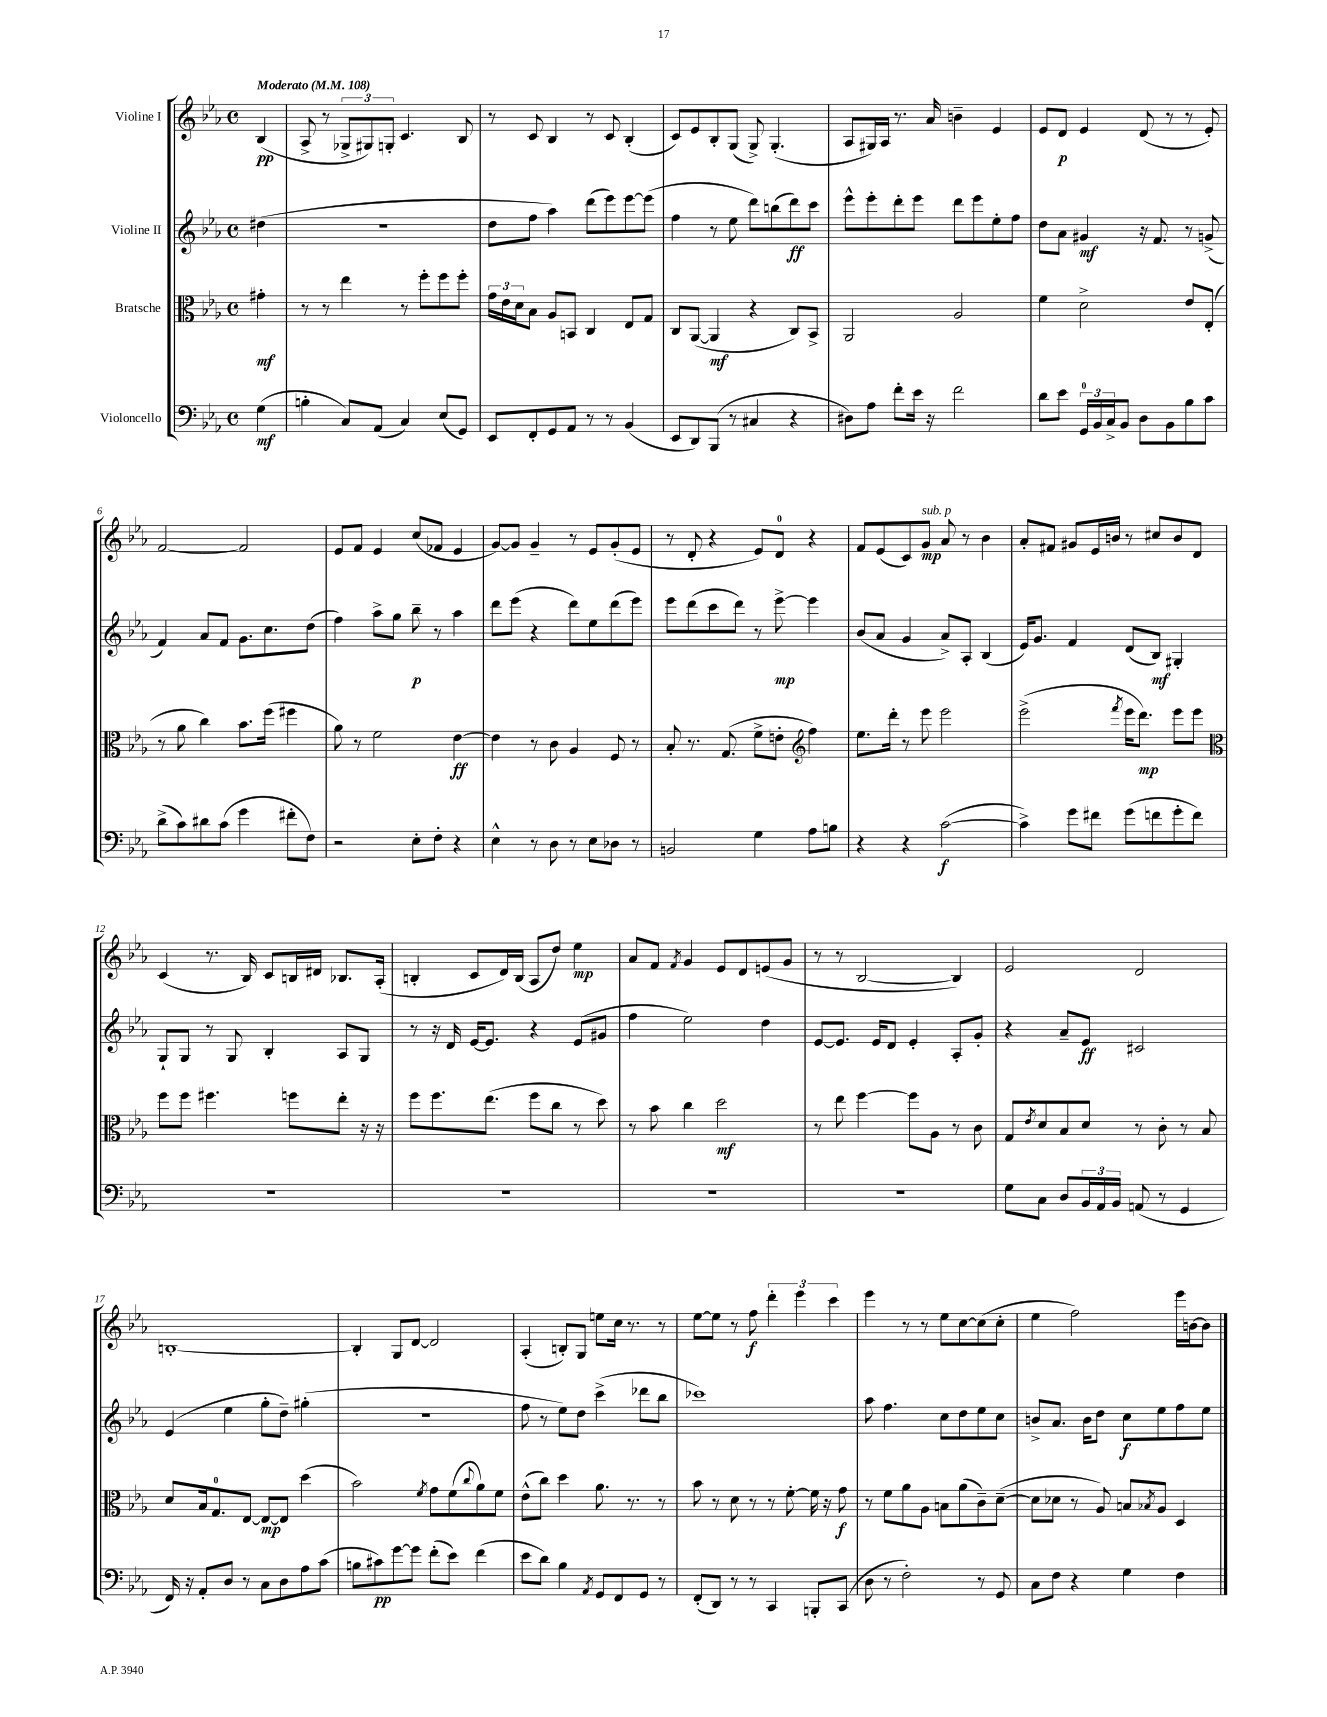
<<
\new StaffGroup <<
\new Staff = "s0" \with { instrumentName = "Violine I" } {
    \clef treble \key ees \major \defaultTimeSignature \time 4/4 \partial 4 \tempo "Moderato" 4 = 108
    bes4\pp( |
    aes8-> r8 \tuplet 3/2 { ges8-> gis8) g8-. } c'4. bes8 |
    r8 c'8 bes4 r8 c'8 bes4-.( |
    c'8) ees'8 bes8-. g8( g8->) g4.-.( |
    aes8 gis16) aes16 r8. aes'16 b'4-- ees'4 |
    ees'8 d'8\p ees'4 d'8( r8 r8 ees'8-.) |
    f'2~ f'2 |
    ees'8 f'8 ees'4 c''8( fes'8 ees'4 |
    g'8~) g'8 g'4-- r8 ees'8 g'8-.( ees'8 |
    r8 d'8-. r4 ees'8) d'8-0 r4 |
    f'8 ees'8( c'8) g'8\mp^\markup { \italic "sub. p" } aes'8 r8 bes'4 |
    aes'8-. fis'8 gis'8 ees'16 b'16 r8 cis''8 b'8 d'8 |
    c'4( r8. bes16) c'8 b16 dis'16 bes8. aes16-.( |
    b4-. c'8 d'16) b16( aes8 d''8) ees''4\mp |
    aes'8 f'8 \acciaccatura { f'8 } g'4 ees'8 d'8 e'8( g'8 |
    r8 r8 bes2~ bes4) |
    ees'2 d'2 |
    b1~-. |
    b4-. g8 d'8~ d'2 |
    aes4-.( b8-.) g8 e''8 c''16 r8. r8 |
    ees''8~ ees''8 r8 f''8\f \tuplet 3/2 { d'''4-. ees'''4 c'''4 } |
    ees'''4 r8 r8 ees''8 c''8~ c''8( c''8-. |
    ees''4 f''2) ees'''16 b'16~ b'8 \bar "|." |
}
\new Staff = "s1" \with { instrumentName = "Violine II" } {
    \clef treble \key ees \major \defaultTimeSignature \time 4/4 \partial 4
    dis''4( |
    R1 |
    d''8 f''8 aes''4) d'''8( ees'''8) ees'''8~ ees'''8( |
    f''4 r8 ees''8 d'''8) b''8( d'''8\ff) c'''8 |
    ees'''8-^ ees'''8-. d'''8-. ees'''8 d'''8 ees'''8 ees''8-. f''8 |
    d''8 aes'8 gis'4\mf r16 f'8. r8 g'8->( |
    f'4) aes'8 f'8 g'8. c''8. d''8( |
    f''4) aes''8-> g''8 bes''8--\p r8 aes''4 |
    d'''8 ees'''8( r4 d'''8) ees''8 d'''8( ees'''8) |
    ees'''8 d'''8( c'''8 d'''8) r8 ees'''8~->\mp ees'''4 |
    bes'8( aes'8 g'4 aes'8->) aes8-. bes4( |
    ees'16) g'8. f'4 d'8( bes8\mf) gis4-. |
    g8-! g8 r8 g8 bes4-. aes8 g8 |
    r8 r16 d'16 ees'16~ ees'8. r4 ees'8( gis'8 |
    f''4 ees''2) d''4 |
    ees'8~ ees'8. ees'16 d'8 ees'4-. aes8-. g'8-. |
    r4 aes'8-- ees'8\ff cis'2 |
    ees'4( ees''4 g''8-. d''8--) gis''4-.( |
    R1 |
    f''8 r8 ees''8) d''8 c'''4->( des'''8 bes''8 |
    ces'''1) |
    aes''8 f''4. c''8 d''8 ees''8 c''8 |
    b'8-> aes'8. b'16 d''8 c''8\f ees''8 f''8 ees''8 \bar "|." |
}
\new Staff = "s2" \with { instrumentName = "Bratsche" } {
    \clef alto \key ees \major \defaultTimeSignature \time 4/4 \partial 4
    gis'4-.\mf |
    r8 r8 ees''4 r8 f''8-. f''8 f''8-. |
    \tuplet 3/2 { g'16 ees'16 d'16 } bes8 aes8 b,8 c4 ees8 g8 |
    c8 aes,8~( aes,4\mf r4 c8) bes,8-> |
    aes,2 aes2 |
    f'4 d'2-> ees'8 ees8-.( |
    r8 aes'8 c''4) bes'8. f''16( fis''4 |
    aes'8) r8 f'2 ees'4~\ff |
    ees'4 r8 c'8 aes4 f8 r8 |
    bes8-. r8. g8.( f'8-> e'8-. \clef treble f''4) |
    ees''8. d'''16-. r8 ees'''8 ees'''2 |
    ees'''2->( \acciaccatura { f'''8 } ees'''16 d'''8.\mp) ees'''8 ees'''8 |
    \clef alto f''8 f''8 fis''4. f''8 ees''8-. r16 r16 |
    f''8 f''8. ees''8.( f''8 c''8 r8 d''8) |
    r8 bes'8 c''4 d''2\mf |
    r8 ees''8 f''4~ f''8 aes8 r8 c'8 |
    g8 \acciaccatura { ees'8 } d'8 bes8 d'8 r8 c'8-. r8 bes8 |
    d'8 bes16 g8.-0 ees8~ ees8~\mp ees8 d''4( |
    bes'2) \acciaccatura { f'8 } g'8 f'8( \appoggiatura { c''8 } aes'8) f'8 |
    ees'8-^( c''8) d''4 aes'8. r8. r8 |
    bes'8 r8 d'8 r8 r8 f'8~-. f'16 r16 g'8\f |
    r8 f'8 aes'8 aes8 b8 aes'8( c'8--) d'8~--( |
    d'8 des'8 r8 aes8) b8 \acciaccatura { bes8 } aes8 d4 \bar "|." |
}
\new Staff = "s3" \with { instrumentName = "Violoncello" } {
    \clef bass \key ees \major \defaultTimeSignature \time 4/4 \partial 4
    g4\mf( |
    b4-. c8) aes,8( c4) ees8( g,8) |
    ees,8 f,8-. g,8 aes,8 r8 r8 bes,4( |
    ees,8 d,8) bes,,8( r8 cis4 r4 |
    dis8) aes8 f'8-. ees'16 r16 f'2 |
    d'8 ees'8 \tuplet 3/2 { g,16-0 bes,16 c16-> } bes,8 d8 bes,8 bes8 c'8 |
    d'8->( c'8) dis'8 c'8( g'4 fis'8-. f8) |
    r2 ees8-. f8-. r4 |
    ees4-^ r8 d8 r8 ees8 des8 r8 |
    b,2 g4 aes8 b8 |
    r4 r4 c'2~\f( |
    c'4->) g'8 fis'8 g'8( f'8 g'8-. f'8) |
    R1 |
    R1 |
    R1 |
    R1 |
    g8 c8 d8 \tuplet 3/2 { bes,16 aes,16 bes,16 } a,8( r8 g,4 |
    f,16) r16 aes,8-. d8 r8 c8 d8 aes8 c'8( |
    b8 cis'8\pp) g'8~ g'8 f'8-.( ees'8) f'4( |
    ees'8 d'8) bes4 \acciaccatura { aes,8 } g,8 f,8 g,8 r8 |
    f,8-.( d,8) r8 r8 c,4 b,,8-. c,8( |
    d8 r8 f2-.) r8 g,8 |
    c8 f8 r4 g4 f4 \bar "|." |
}
>>
>>
